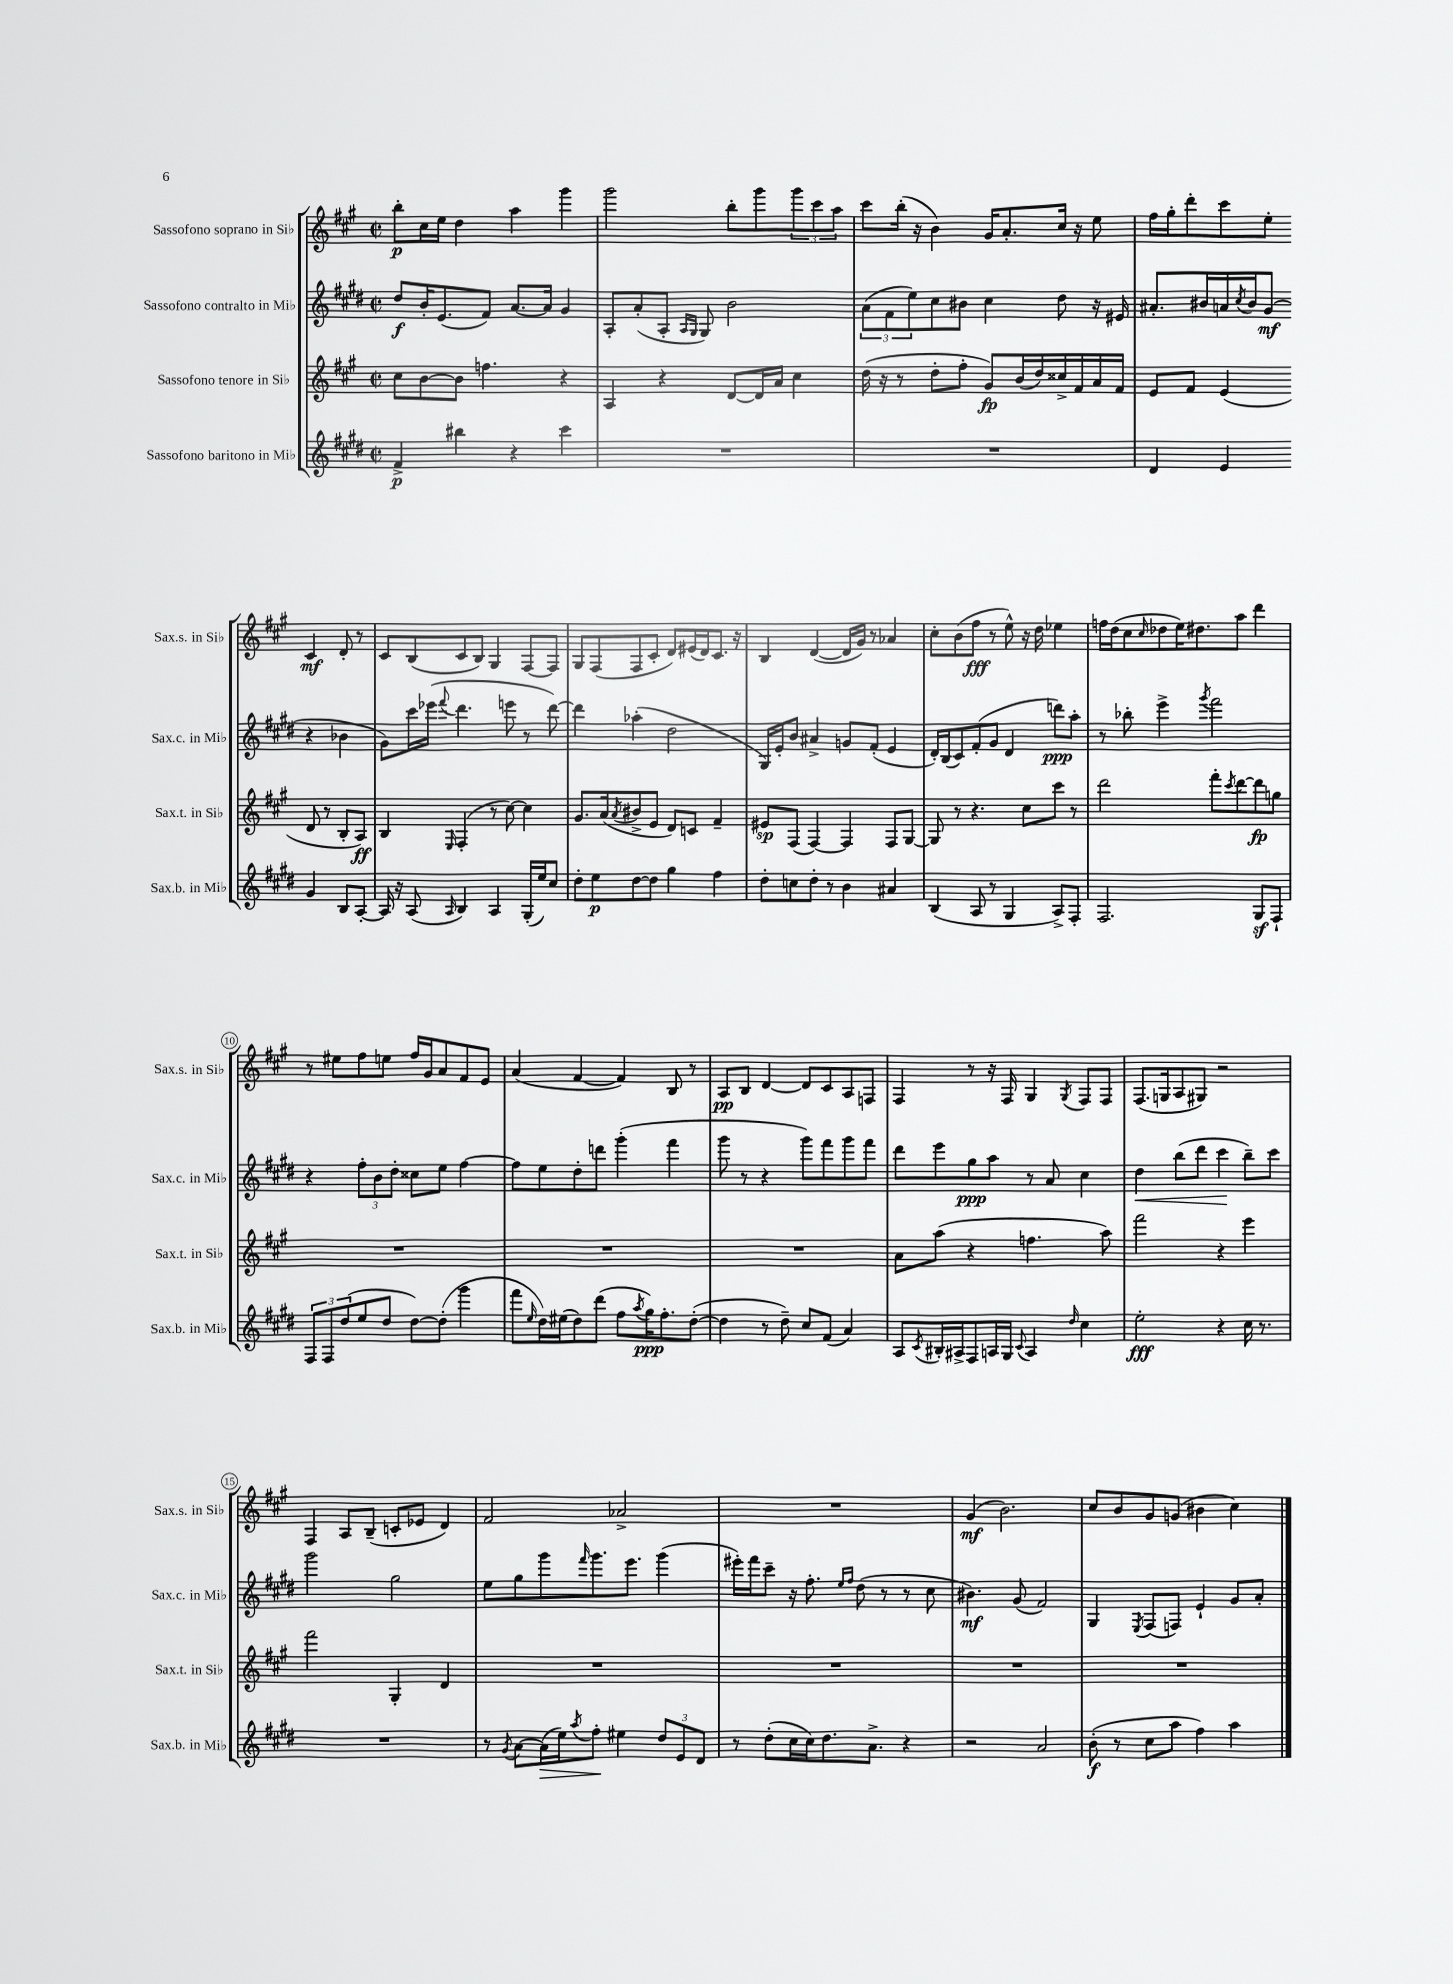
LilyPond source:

<<
\new StaffGroup <<
\new Staff = "s0" \with { instrumentName = "Sassofono soprano in Sib" shortInstrumentName = "Sax.s. in Sib" } {
    \clef treble \key a \major \defaultTimeSignature \time 2/2
    b''8-.\p cis''16 e''16 d''4 a''4 gis'''4 |
    gis'''2 b''8-. gis'''8 \tuplet 3/2 { gis'''8 cis'''8 a''8 } |
    cis'''8 b''16-.( r16 b'4) gis'16 a'8.-. cis''16 r16 e''8 |
    fis''16 gis''16-. d'''8-. cis'''8 e''8-. cis'4\mf d'8-. r8 |
    cis'8 b8( cis'8 b8) gis4 fis8~ fis8 |
    gis8 fis8( fis8 cis'8-. d'8) eis'16( d'16) cis'8. r16 |
    b4 d'4~( d'16 gis'16) r8 aes'4 |
    cis''8-. b'8( fis''8\fff r8 e''8-^) r16 d''16 ees''4 |
    f''16 d''16( cis''8 \grace { cis''16 } des''8 e''16) dis''8. a''8 d'''4 |
    r8 eis''8 fis''8 e''8 fis''16 gis'16 a'8 fis'8 e'8 |
    a'4( fis'4~ fis'4) b8 r8 |
    a8\pp b8 d'4~ d'8 cis'8 a8 f8 |
    fis4 r8 r16 fis16 gis4 \acciaccatura { gis8 } fis8 fis8 |
    fis8.( g16 a8 gis8) r2 |
    fis4 a8 b8--( c'8-. ees'8 d'4) |
    fis'2 aes'2-> |
    R1 |
    gis'4\mf( b'2.) |
    cis''8 b'8 gis'8 g'8( bis'4 cis''4) \bar "|." |
}
\new Staff = "s1" \with { instrumentName = "Sassofono contralto in Mib" shortInstrumentName = "Sax.c. in Mib" } {
    \clef treble \key e \major \defaultTimeSignature \time 2/2
    dis''8\f b'16-. e'8.( fis'8) a'8.~ a'16 gis'4 |
    a8-. a'8-.( a8-. \grace { a16 gis16 } gis8) b'2 |
    \tuplet 3/2 { a'8( fis'8 e''8) } cis''8 bis'8 cis''4 dis''8 r16 eis'16 |
    ais'8.-. bis'16 a'16 \acciaccatura { cis''8 } bis'16 gis'8\mf( r4 bes'4 |
    gis'8) cis'''16 ees'''16( \appoggiatura { fis'''8 } dis'''4. e'''8 r8 dis'''8~) |
    dis'''4 aes''4-.( dis''2 |
    gis16) e'16-. b'8 ais'4-> g'8 fis'8-.( e'4 |
    dis'16-.) b16( cis'8) fis'8-.( gis'8 dis'4 d'''8\ppp) a''8-. |
    r8 bes''8-. e'''4-> \acciaccatura { gis'''8 } fis'''2 |
    r4 \tuplet 3/2 { fis''8-. b'8 dis''8-. } cisis''8 e''8 fis''4~ |
    fis''8 e''8 dis''8-. d'''8 gis'''4-.( fis'''4 |
    gis'''8 r8 r4 gis'''8) fis'''8 gis'''8 fis'''8 |
    dis'''8 e'''8 gis''8\ppp a''8 r8 a'8 cis''4 |
    dis''4\< b''8( dis'''8 cis'''4\! b''8--) cis'''8 |
    gis'''2 gis''2 |
    e''8 gis''8 gis'''8 \grace { fis'''16 } gis'''8. e'''8. gis'''4( |
    eis'''16-.) fis'''16 cis'''8-- r16 fis''8.-. \grace { e''16 fis''16 } dis''8( r8 r8 cis''8 |
    bis'4.\mf) gis'8( fis'2) |
    gis4 \acciaccatura { e8 } fis8( f8) e'4-! gis'8 a'8-. \bar "|." |
}
\new Staff = "s2" \with { instrumentName = "Sassofono tenore in Sib" shortInstrumentName = "Sax.t. in Sib" } {
    \clef treble \key a \major \defaultTimeSignature \time 2/2
    cis''8 b'8~ b'8 f''4. r4 |
    a4 r4 d'8~ d'16 a'16 cis''4 |
    d''16( r16 r8 d''8-. fis''8-. gis'8\fp) b'16( d''16) cisis''16-> fis'16 a'16 fis'16 |
    e'8 fis'8 e'4( d'8 r8 b8-. a8\ff) |
    b4 \grace { e16 } fis4-.( r8 cis''8~) cis''4 |
    gis'8. a'16( \acciaccatura { a'8 } bis'8-> e'8 d'8) c'8 fis'4-- |
    eis'8\sp fis8( fis4~) fis4 fis8 gis8~ |
    gis8 r8 r4. cis''8 cis'''8 r8 |
    d'''2 fis'''8-. \acciaccatura { cis'''8 } d'''8~ d'''8\fp g''8 |
    R1 |
    R1 |
    R1 |
    a'8 a''8( r4 f''4. a''8) |
    fis'''2 r4 e'''4 |
    fis'''2 gis4-. d'4 |
    R1 |
    R1 |
    R1 |
    R1 \bar "|." |
}
\new Staff = "s3" \with { instrumentName = "Sassofono baritono in Mib" shortInstrumentName = "Sax.b. in Mib" } {
    \clef treble \key e \major \defaultTimeSignature \time 2/2
    fis'4->\p bis''4 r4 cis'''4 |
    R1 |
    R1 |
    dis'4 e'4 gis'4 b8 a8~-. |
    a16 r16 a8( \grace { a16 } b4) a4 gis16-.( e''16) cis''8 |
    dis''8-. e''8\p dis''8~ dis''8 gis''4 fis''4 |
    dis''8-. c''8 dis''8-. r8 b'4 ais'4 |
    b4( a8 r8 gis4 a8->) fis8-. |
    fis2. gis8\sf fis8-! |
    \tuplet 3/2 { fis8 fis8 dis''8( } e''8 dis''8 dis''8~) dis''8-.( gis'''4 |
    fis'''8 \grace { e''16 } dis''16) eis''16( dis''8) dis'''8( fis''8 \acciaccatura { a''8 } gis''16\ppp) fis''8.-. dis''8~-.( |
    dis''4 r8 dis''8--) cis''8 fis'8( a'4) |
    a8 \acciaccatura { cis'8 } bis16-. ais16-> fis8 a16 gis16 \appoggiatura { cis'8 } a4 \grace { dis''16 } cis''4 |
    e''2-.\fff r4 cis''16 r8. |
    R1 |
    r8 \acciaccatura { gis'8 } a'8~ a'16\>( e''16) \acciaccatura { a''8 } fis''8-.\! eis''4 \tuplet 3/2 { dis''8 e'8 dis'8 } |
    r8 dis''8-.( cis''16 cis''16) dis''8. a'8.-> r4 |
    r2 a'2 |
    b'8-.\f( r8 cis''8 a''8 fis''4) a''4 \bar "|." |
}
>>
>>
\layout { \context { \Score \override BarNumber.stencil = #(make-stencil-circler 0.1 0.3 ly:text-interface::print) } }
